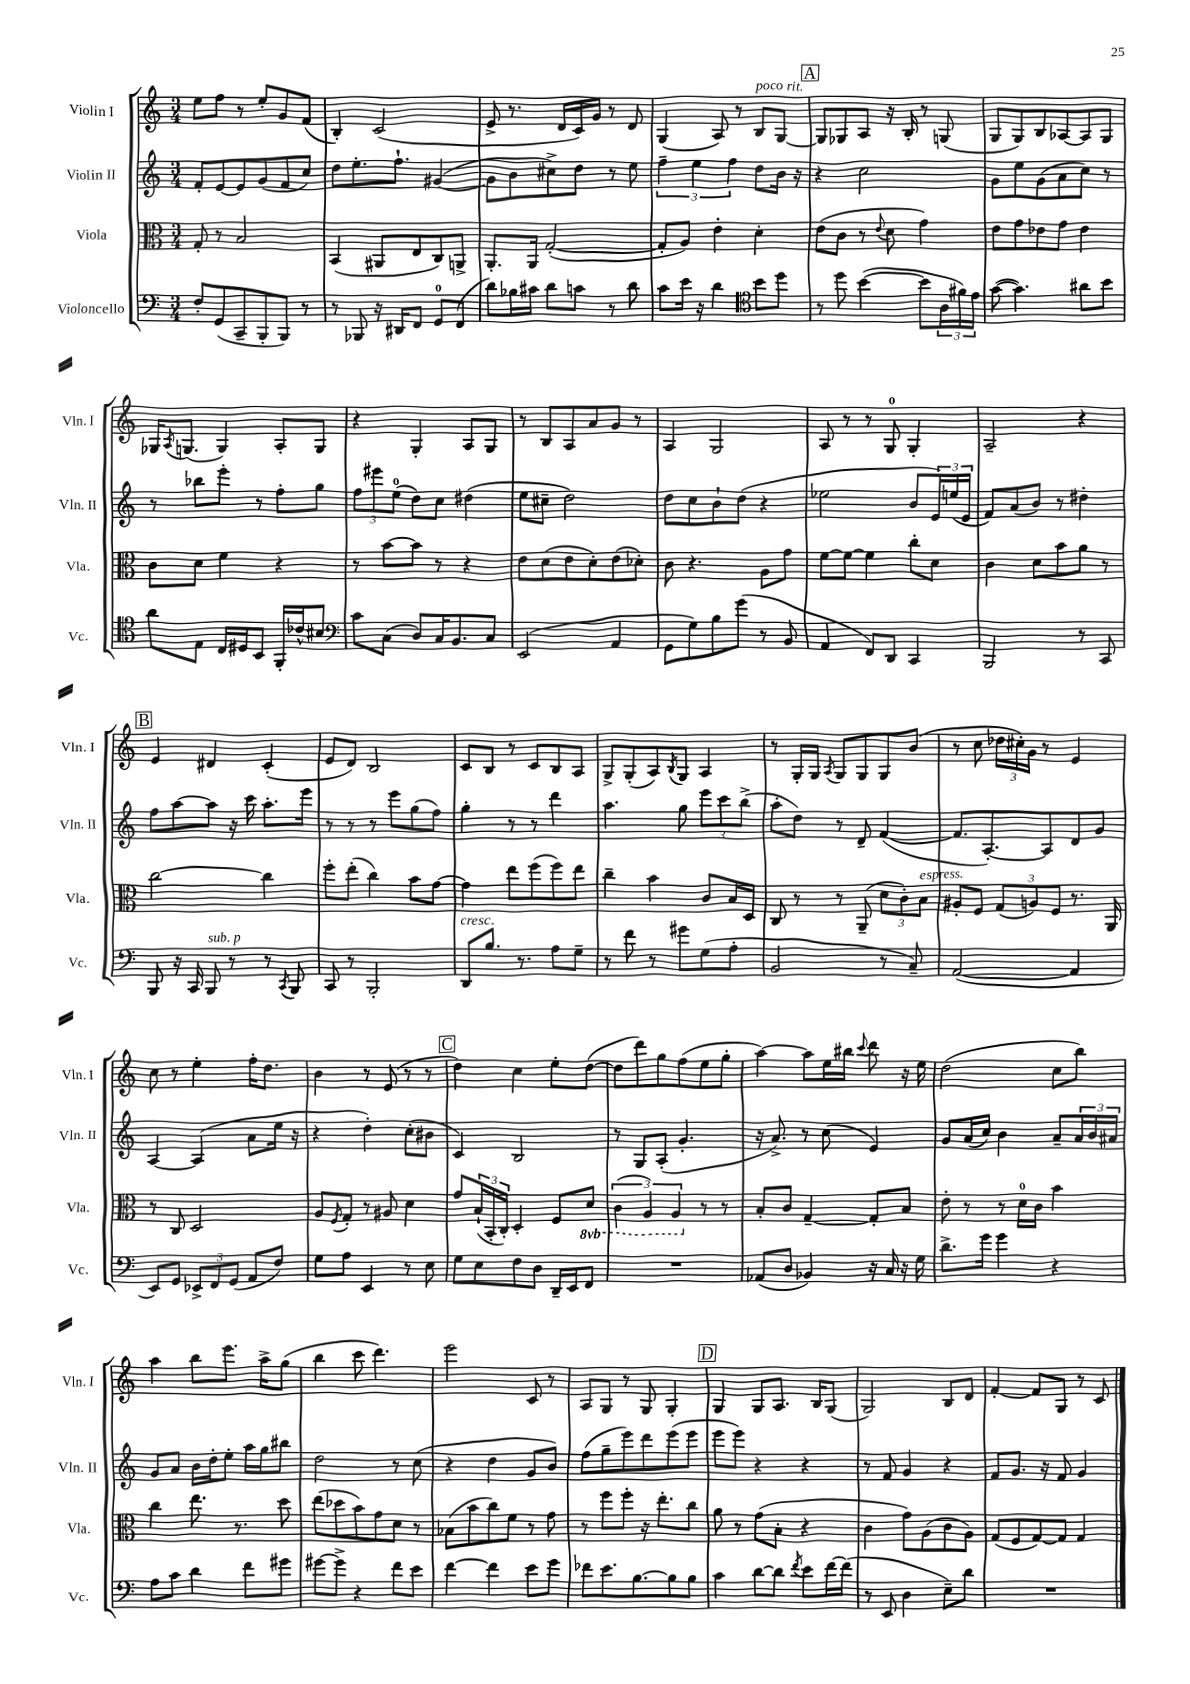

**kern	**kern	**kern	**kern
*part4	*part3	*part2	*part1
*staff4	*staff3	*staff2	*staff1
*I"Violoncello	*I"Viola	*I"Violin II	*I"Violin I
*I'Vc.	*I'Vla.	*I'Vln. II	*I'Vln. I
*clefF4	*clefC3	*clefG2	*clefG2
*k[]	*k[]	*k[]	*k[]
*M3/4	*M3/4	*M3/4	*M3/4
=1	=1	=1	=1
8F'/L	8G'/	8f'/L	8ee\L
(8GG/	8r	[8e/	8ff\J
8CC~/	2B/	8e/]	8r
8BBB'/	.	(8g/	8ee'/L
8BBB/J)	.	8f/	8g/
8r	.	8cc/J)	(8f/J
=2	=2	=2	=2
8r	(4BB/	8dd\L	4B'/)
8BBB-X/	.	8.ee'\	.
16r	8AA#X/L	.	(2c/
16DD#X/KL	.	8.ff`\J	.
8FF/J	8E/	.	.
8GG/L	8C/)	([4g#X/	.
(8FF/J	8AAn^/J	.	.
=3	=3	=3	=3
8d\L)	8.AA'/L	8g#\L]	8e^/
16B-X\L	.	8b\	8.r
16c#X\JJ	16AA/Jk	.	.
8d\L	([2G'/	8cc#X^\)	.
.	.	.	16d/LL
8cn\J	.	8dd\J	16c/)
.	.	.	16g/JJ
8r	.	8r	8r
8d\	.	8ee\	8d/
=4	=4	=4	=4
8c\L	8G'/L]	6ff~\	(4G/
16e\Jk	8A/J)	.	.
.	.	6ee\	.
16r	.	.	.
4d\	4e'\	.	8A/)
.	.	6ff\	.
.	.	.	8r
*clefC4	*	*	*
!	!	!	!LO:TX:a:i:t=poco rit.
8b\L	4d'\	8dd\L	8B/L
8dd\J	.	16b\Jk	[8G/J
.	.	16r	.
!!LO:REH:place=s1:t=A
=5	=5	=5	=5
8r	(8e\L	4r	8G/L]
8dd\	8c\J	.	8G-X/
([4b\	8r	2cc\	8A/J
.	8qqe/	.	.
.	8d\	.	16r
.	.	.	16B'/
8b\L]	4g\)	.	8r
24A\L	.	.	(8Gn/
24f#X\)	.	.	.
24e\JJ	.	.	.
=6	=6	=6	=6
([8g\	8e\L	8g\L	8G/L
4.g\])	8g\	8ee\	8G/)
.	8e-X\	(8g\	8B/
.	8g\J	8a\	[8A-X/
8a#X\L	4e-\	8cc\J)	8A-/]
8b\J	.	8r	8G/J
!!LO:LB:g=z
=7	=7	=7	=7
8a\L	8c\L	8r	16G-X/KL
.	.	.	8qA/
.	.	.	(8.Gn/J
8E\J	8d\J	8bb-X\L	.
16C/LL	4f\	8eee'\J	4G/)
16D#X/J	.	.	.
8BB/J	.	8r	.
16FF'/LL	4r	8ff'\L	8A'/L
16c-X^^/J	.	.	.
8B#X/J	.	8gg\J	8G/J
=8	=8	=8	=8
*clefF4	*	*	*
8c\L	8r	12ff\L	4r
.	.	12eee#X\	.
(8C\J	[8b\L	.	.
.	.	(12ee\J	.
8D/L)	8b\J]	8dd\L)	4G'/
16C/K	8r	8cc\J	.
8.BB/	.	.	.
.	4r	(4dd#X\	8A/L
8C/J	.	.	8G/J
=9	=9	=9	=9
(2EE/	8e\L	8ee\L	8r
.	(8d\	8cc#X~\J	8B/L
.	8e\	2dd\)	8A/
.	8d'\)	.	8a/
4AA/	(8e\	.	8g/J
.	8d-X'\J)	.	8r
=10	=10	=10	=10
8GG\L	8c\	8dd\L	4A/
8G\)	4.r	8cc\	.
8B\	.	8b`\	2G/
(8g\J	.	(8dd\J	.
8r	8A\L	4r	.
8BB/	8g\J	.	.
=11	=11	=11	=11
4AA/	[8f\L	2ee-X\	8A/
.	8f\J_	.	8r
8FF/L)	4f\]	.	8r
8DD/J	.	.	8G/
4CC/	8cc'\L	8b/L	4G'/
.	8d\J	24e/L)	.
.	.	(24een/	.
.	.	24e/JJ	.
=12	=12	=12	=12
2BBB/	4c\	8f/L)	2A~/
.	.	(8a/	.
.	8d\L	8b/J)	.
.	8b\	8r	.
8r	8a\J	4dd#X'\	4r
8CC/	8r	.	.
!!LO:LB:g=z
!!LO:REH:place=s1:t=B
=13	=13	=13	=13
8BBB/	[2cc\	8ff\L	4e/
16r	.	[8aa\	.
16CC/	.	.	.
!LO:TX:a:i:t=sub. p	!	!	!
8BBB/	.	8aa\J]	4d#X/
8r	.	16r	.
.	.	16ccc\	.
8r	4cc\]	8.aa'\L	(4c'/
8qCC/	.	.	.
8BBB/	.	.	.
.	.	16eee\Jk	.
=14	=14	=14	=14
8CC/	8ff'\L	8r	8e/L
8r	(8ee'\J	8r	8d/J)
2BBB'/	4cc\)	8r	2B/
.	.	8eee\L	.
.	8b\L	(8gg\	.
.	[8g\J	8ff\J)	.
=15	=15	=15	=15
!LO:TX:a:i:t=cresc.	!	!	!
8DD/L	4g\]	4gg'\	8c/L
8.B/J	.	.	8B/J
.	8ee\L	8r	8r
8.r	.	.	.
.	(8ff\	8r	8c/L
8A\L	8ff\)	4ddd\	8B/
8G~\J	8ee\J	.	8A/J
=16	=16	=16	=16
8r	4cc~\	4.aa\	8G^/L
8f\	.	.	(8G'/
8r	4b\	.	8A/)
.	.	.	8qB/
8g#X\L	.	8gg\	8G/J
(8G\	8c/L	12eee\L	4A/
.	.	12ccc\	.
8A'\J	16B/L	.	.
.	.	(12bb^\J	.
.	16D/JJ	.	.
=17	=17	=17	=17
2BB/	8C/	8aa'\L	8r
.	8r	8dd\J)	16G'/LL
.	.	.	16G/JJ
.	.	.	8qA/
.	8r	8r	8G/L
.	(8AA~/	8d~/	8G/
8r	12d\L	([4f/	8G/
.	12c'\)	.	.
8C~/)	.	.	(8b/J
!	!LO:TX:a:i:t=espress.	!	!
.	12B\J	.	.
=18	=18	=18	=18
([2AA/	8A#X'/L	8.f/L]	8r
.	8F/J	.	8cc\
.	.	[8.A'/)	.
.	(12G/L	.	24dd-X\LL
.	.	.	24cc#X'\)
.	12An/)	.	24g\JJ
.	.	8A/]	8r
.	12F/J	.	.
4AA/]	8.r	8d/	4e/
.	.	8g/J	.
.	16AA/	.	.
!!LO:LB:g=z
=19	=19	=19	=19
8EE/L)	8r	[4A/	8cc\
8GG/J	8C/	.	8r
12EE-X^/L	2D/	(4A/]	4ee'\
12FF/	.	.	.
(12GG/J	.	.	.
8AA/L	.	8a\L	16ff'\KL
.	.	.	8.dd\J
8F/J)	.	16ee\Jk	.
.	.	16r	.
=20	=20	=20	=20
8G\L	8A/L	4r	4b\
.	8qF/	.	.
8A\J	8G'/J	.	.
4EE/	8r	4dd'\)	8r
.	8A#X/	.	(8e/
8r	4d\	(8cc'\L	8r
8E\	.	8b#X\J	8r
!!LO:REH:place=s1:t=C
=21	=21	=21	=21
8G\L	8g/L	4c/)	4dd\)
8E\	(24B`/L	.	.
.	24BB'/	.	.
.	24C'/JJ)	.	.
8F\	4D'/	2B/	4cc\
8D\J	.	.	.
16DD~/LL	8F/L	.	8ee'\L
16EE/J	.	.	.
*	*8ba	*	*
8FF/J	8D/J	.	([8dd\J
=22	=22	=22	=22
2.r	(6C\	8r	8dd\L]
.	.	8G/L	8ddd\)
.	6AA/)	.	.
.	.	(8A'/J	8gg\
.	6AA/	.	.
.	.	4.g'/	(8ff\
*	*X8ba	*	*
.	8r	.	8ee\
.	8r	.	8gg'\J
=23	=23	=23	=23
(8AA-X/L	8B'/L	16r	[4aa\)
.	.	8.a^/)	.
8D/J	8c/J	.	.
4BB-X/)	[4G~/	8r	8aa\L]
.	.	(8cc\	16ee\L
.	.	.	16bb#X\JJ
.	.	.	8qqccc/
16r	8G'/L]	4e/)	8ddd\
16C/	.	.	.
16r	8B/J	.	16r
16G\	.	.	16ee\
=24	=24	=24	=24
8.d^\L	8e'\	8g/L	(2dd\
.	8r	(16a/L	.
16g\Jk	.	16cc/JJ)	.
4g\	8r	4b\	.
.	16d\LL	.	.
.	16c\JJ	.	.
4r	4b\	8a~/L	8cc\L
.	.	24a/L	8bb\J)
.	.	24b/	.
.	.	24a#X/JJ	.
!!LO:LB:g=z
=25	=25	=25	=25
8A\L	4cc\	8g/L	4aa\
8c\J	.	8a/J	.
4d\	8.ee\	16b\LL	8bb\L
.	.	16dd'\J	.
.	.	8ee'\J	8.eee\J
.	8.r	.	.
8f\L	.	16aa\LL	.
.	.	16gg\J	16aa^\KL
8g#X\J	8dd\	8bb#X\J	(8gg\J
=26	=26	=26	=26
[8g#X\L	(8ee\L	2dd\	4bb\
8g#^\J]	8dd-X\	.	.
4r	8b\)	.	8ccc\
.	8g\	.	4.ddd\)
8f\L	8d\J	8r	.
8e\J	8r	(8cc\	.
=27	=27	=27	=27
[4f\	(8B-X\L	4r	2eee\
.	8b\	.	.
4f\]	8cc\)	4dd\	.
.	8f\J	.	.
8e\L	8r	8g/L	8c/
8g\J	8g\	8b/J)	8r
=28	=28	=28	=28
8f-X\L	8r	(8ff\L	8A/L
8.e\	8ff\L	8gg~\	8G/J
.	8ff'\J	8eee\)	8r
[8.B\	.	.	.
.	16r	8ddd\	8G/
.	8.ee'\L	.	.
8B\]	.	(8eee\	4G'/
8B\J	8cc\J	8eee\J	.
!!LO:REH:place=s1:t=D
=29	=29	=29	=29
4c\	8a\	8eee\L	4G/
.	8r	8eee\J)	.
[8d\L	(8g\L	4r	8G/L
8d\J]	8B'\J	.	8.A/J
8qf/	.	.	.
8e\L	4r	4r	.
.	.	.	16B/KL
[16f\L	.	.	(8G/J
(16f\JJ]	.	.	.
=30	=30	=30	=30
8r	4c\	8r	2G/)
8EE/	.	8f/	.
4D\	8g\L)	4g/	.
.	(8A\	.	.
8E~\L)	8c\	4r	8B/L
8d\J	8A\J)	.	8d/J
=31	=31	=31	=31
2.r	(8G/L	8f/L	[4f'/
.	8F/	8.g/J	.
.	[8G/)	.	8f/L]
.	.	16r	.
.	8G/J]	8f/	8G/J
.	4G/	4g/	8r
.	.	.	8c/
==	==	==	==
*-	*-	*-	*-
